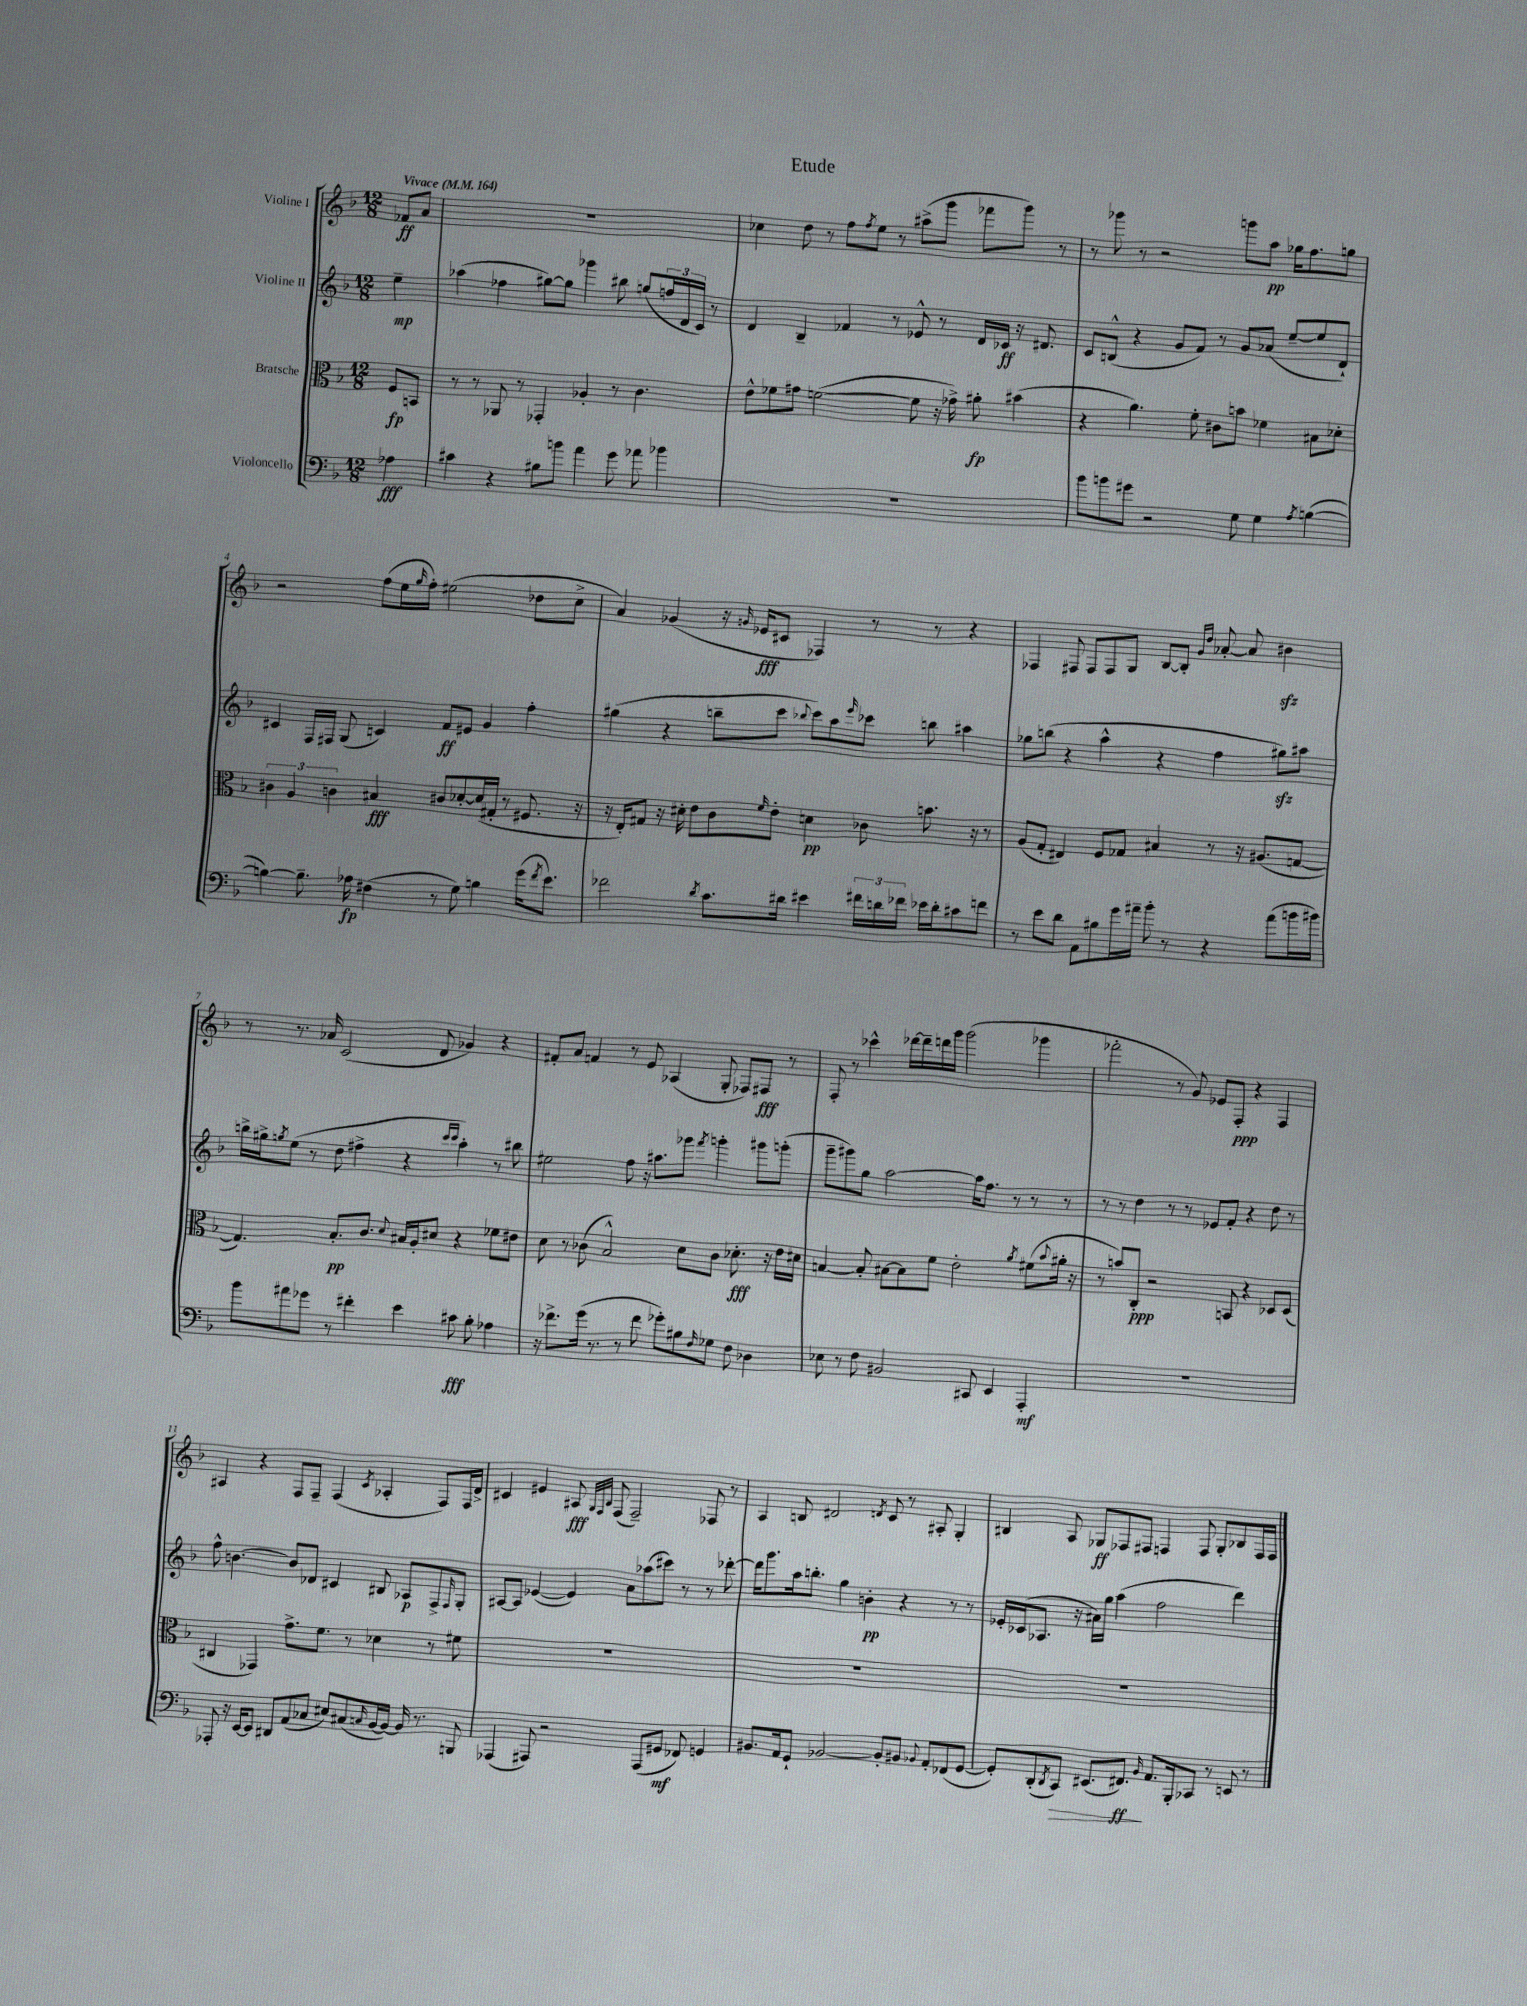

**kern	**dynam	**kern	**dynam	**kern	**dynam	**kern	**dynam
*part4	*part4	*part3	*part3	*part2	*part2	*part1	*part1
*staff4	*staff4	*staff3	*staff3	*staff2	*staff2	*staff1	*staff1
*I"Violoncello	*	*I"Bratsche	*	*I"Violine II	*	*I"Violine I	*
*clefF4	*	*clefC3	*	*clefG2	*	*clefG2	*
*k[b-]	*	*k[b-]	*	*k[b-]	*	*k[b-]	*
*M12/8	*	*M12/8	*	*M12/8	*	*M12/8	*
*MM164	*	*MM164	*	*MM164	*	*MM164	*
=	=	=	=	=	=	=	=
!	!	!	!	!	!	!LO:TX:a:B:t=Vivace	!
4A-X\	fff	8F/L	fp	4ee~\	mp	8f-X/L	ff
.	.	8BBn/J	.	.	.	8a/J	.
=1	=1	=1	=1	=1	=1	=1	=1
4c#X\	.	8r	.	(4aa-X\	.	1.r	.
.	.	8r	.	.	.	.	.
4r	.	8AA-X/	.	4ff-X\	.	.	.
.	.	8r	.	.	.	.	.
8B#X\L	.	4GG-X'/	.	[8gg#X\L)	.	.	.
8bn\J	.	.	.	8gg#\J]	.	.	.
4a\	.	4A-X'/	.	4ggg-X\	.	.	.
8g\	.	8r	.	8bb#X\	.	.	.
8a-X\	.	4.c\	.	(8ggn/L	.	.	.
4b-X\	.	.	.	24ffn/L	.	.	.
.	.	.	.	24d/	.	.	.
.	.	.	.	24c/JJ)	.	.	.
.	.	.	.	8r	.	.	.
=2	=2	=2	=2	=2	=2	=2	=2
1.r	.	8e^^\L	.	4d/	.	4cc-X\	.
.	.	8f-X\	.	.	.	.	.
.	.	8g#X\J	.	4B-~/	.	8dd\	.
.	.	([2fn\	.	.	.	8r	.
.	.	.	.	4f-X/	.	8ff\L	.
.	.	.	.	.	.	8qff/	.
.	.	.	.	.	.	8ee\J	.
.	.	.	.	8r	.	8r	.
.	.	8f\]	.	8e-X^^/	.	(8aa#X^\L	.
.	.	16r	.	8r	.	8ggg\J	.
.	.	16g-X^\)	.	.	.	.	.
.	.	8a#X'\	fp	16d/LL	.	8fff-X\L	.
.	.	.	.	16c-X/JJ	ff	.	.
.	.	(4b#X\	.	16r	.	8ggg\J)	.
.	.	.	.	8.d#X/	.	.	.
.	.	.	.	.	.	8r	.
=3	=3	=3	=3	=3	=3	=3	=3
8b-\L	.	4r	.	8c/L	.	8r	.
8bn\	.	.	.	(8Bn^^/J	.	8ggg-X\	.
8g#X\J	.	4.a\)	.	4r	.	8r	.
2r	.	.	.	.	.	2r	.
.	.	.	.	8g/L	.	.	.
.	.	8f'\	.	8f/J)	.	.	.
.	.	8c#X\L	.	8r	.	.	.
8G\	.	8bn\J	.	8g/L	.	8gggn\L	.
4G\	.	4f-X\	.	(8a-X/J	.	8aa\J	pp
.	.	.	.	[8ee~/L	.	16gg-X\KL	.
.	.	.	.	.	.	8.ff\	.
8qA/	.	.	.	.	.	.	.
([4Bn\	.	8B#X\L	.	8ee/]	.	.	.
.	.	8d-X'\J	.	8d`/J)	.	8ggn\J	.
!!LO:LB:g=z
=4	=4	=4	=4	=4	=4	=4	=4
4Bn\_)	.	6c#X\	.	4c#X/	.	2r	.
.	.	6A/	.	.	.	.	.
8.B~\]	.	.	.	16F/LL	.	.	.
.	.	.	.	16F#X/JJ	.	.	.
.	.	6cn\	.	.	.	.	.
.	.	.	.	(8G/	.	.	.
16A-X\	fp	.	.	.	.	.	.
(4F#X\	.	4B#X/	fff	4cn/)	.	(8ff\L	.
.	.	.	.	.	.	16ee\L	.
.	.	.	.	.	.	16qqgg/	.
.	.	.	.	.	.	16ff'\JJ)	.
8r	.	8c#X/L	.	8f/L	ff	(2ee#X\	.
8G\)	.	[8d-X'/	.	8e#X/J	.	.	.
4Bn\	.	(16d-/L]	.	4g/	.	.	.
.	.	16G#X'/JJ	.	.	.	.	.
.	.	8r	.	.	.	.	.
(16g\KL	.	8.F#X/	.	4ff'\	.	8dd-X\L	.
8qf/	.	.	.	.	.	.	.
8.e\J)	.	.	.	.	.	.	.
.	.	.	.	.	.	8cc^\J	.
.	.	16r	.	.	.	.	.
=5	=5	=5	=5	=5	=5	=5	=5
2f-X\	.	16r	.	(4gg#X\	.	4a/)	.
.	.	16E'/KL)	.	.	.	.	.
.	.	8G#X/J	.	.	.	.	.
.	.	16r	.	4r	.	(4g-X/	.
.	.	16d#X'\	.	.	.	.	.
.	.	8e\L	.	.	.	.	.
8qd/	.	.	.	.	.	.	.
8.c\L	.	8c\	.	8bbn~\L	.	16r	.
.	.	.	.	.	.	16qqgn/	.
.	.	.	.	.	.	16e-X/KL	fff
.	.	16qqf/	.	.	.	.	.
.	.	8e'\J	.	8ccc\J	.	8c#X/J	.
16d#X\Jk	.	.	.	.	.	.	.
.	.	.	.	8qqbb-X/	.	.	.
4e#X\	.	4dn\	pp	8ccc\L)	.	4F-X/)	.
.	.	.	.	8aa\	.	.	.
.	.	.	.	16qqeee/	.	.	.
24f#X\LL	.	8c-X\	.	8ccc-X\J	.	8r	.
24dn\	.	.	.	.	.	.	.
24f-X\JJ	.	.	.	.	.	.	.
16e-X\LL	.	8.bn\	.	8bbn\	.	8r	.
16d'\J	.	.	.	.	.	.	.
8c#X\	.	.	.	4aa#X\	.	4r	.
.	.	16r	.	.	.	.	.
8fn\J	.	8r	.	.	.	.	.
=6	=6	=6	=6	=6	=6	=6	=6
8r	.	(8A/L	.	8gg-X\L	.	4F-X/	.
8e\L	.	8G'/J	.	(8bbn\J	.	.	.
8d\J	.	4E#X/)	.	4r	.	8F#X/	.
8AA\L	.	.	.	.	.	8F#/L	.
8B#X\	.	8F/L	.	4aa^^\	.	8F#/	.
16g\L	.	8G-X/J	.	.	.	8G/J	.
16a#X~\JJ	.	.	.	.	.	.	.
8b-'\	.	4B#X/	.	4r	.	[8B-/L	.
8r	.	.	.	.	.	8B-'/J]	.
.	.	.	.	.	.	16qqg/LL	.
.	.	.	.	.	.	16qqdd/JJ	.
4r	.	8r	.	4ff\	.	[8a-X'/	.
.	.	16r	.	.	.	8a-/]	.
.	.	(8.A#X/L	.	.	.	.	.
(8a#\L	.	.	.	8gg#Xzz\L)	.	4b#Xzz\	.
16bn\L	.	[8Gn/J	.	8aa#X\J	.	.	.
16b#X\JJ)	.	.	.	.	.	.	.
!!LO:LB:g=z
=7	=7	=7	=7	=7	=7	=7	=7
8b-\L	.	4.G/])	.	16bbn^\LL	.	8r	.
.	.	.	.	16gg#X^\J	.	.	.
.	.	.	.	8qggn/	.	.	.
8a#X\	.	.	.	(8ee\J	.	8.r	.
8g-X\J	.	.	.	8r	.	.	.
.	.	.	.	.	.	16a-X/	.
8r	.	8.B-'/L	pp	8dd\	.	(2c/	.
4f#X'\	.	.	.	4ff#X^\	.	.	.
.	.	8.c/J	.	.	.	.	.
.	.	8qqd/	.	.	.	.	.
4e\	.	16B#X/LL	.	4r	.	.	.
.	.	16A'/J	.	.	.	.	.
.	.	8d#X/J	.	.	.	8d/	.
.	.	.	.	16qqccc/LL	.	.	.
.	.	.	.	16qqccc/JJ	.	.	.
8c#X\	fff	4r	.	4aa'\)	.	4g-X/)	.
8B-'\	.	.	.	.	.	.	.
4A-X\	.	8f-X\L	.	8r	.	4r	.
.	.	8e#X\J	.	8bb#X\	.	.	.
=8	=8	=8	=8	=8	=8	=8	=8
16r	.	8d\	.	2ee#X\	.	8f#X'/L	.
8.f-X^\L	.	.	.	.	.	.	.
.	.	8r	.	.	.	8a/J	.
(16g\Jk	.	(8c-X\	.	.	.	4fn/	.
8.r	.	.	.	.	.	.	.
.	.	2B-^^/)	.	.	.	.	.
8r	.	.	.	8ff\	.	8r	.
8f-\	.	.	.	16r	.	8e/	.
.	.	.	.	8.aa#X\L	.	.	.
8g-X'\L)	.	.	.	.	.	(4A-X/	.
8B#X\	.	8d\L	.	8ggg-X\J	.	.	.
16qqF/	.	.	.	8qfff/	.	.	.
8G-X\J	.	8c-\J	.	4gggn'\	.	8G'/	.
8F\	.	8.d-X'\	fff	.	.	8F-X/L)	.
4D-X\	.	.	.	8ggg#X\L	.	8F#X/J	fff
.	.	16r	.	.	.	.	.
.	.	16e\LL	.	(8gggn'\J	.	8r	.
.	.	16d#X\JJ	.	.	.	.	.
=9	=9	=9	=9	=9	=9	=9	=9
8E-X\	.	[4Bn/	.	8ggg~\L	.	8F'/	.
8r	.	.	.	8ggg#X\)	.	8r	.
8F\	.	8B'/]	.	8gg\J	.	4ccc-X^^\	.
2BB#X/	.	[8B#X\L	.	[2aa\	.	.	.
.	.	8B#\]	.	.	.	[16ddd-X\LL	.
.	.	.	.	.	.	16ddd-~\]	.
.	.	8f\J	.	.	.	16dddn\	.
.	.	.	.	.	.	16ggg\JJ	.
.	.	2e'\	.	.	.	(2ggg\	.
8CC#X/	.	.	.	16aa\KL]	.	.	.
.	.	.	.	8.ff\J	.	.	.
4EE/	.	.	.	.	.	.	.
.	.	.	.	8r	.	.	.
.	.	8qa/	.	.	.	.	.
4AAA'/	mf	(8f#X\L	.	8r	.	4ggg-X\	.
.	.	8qqb-/	.	.	.	.	.
.	.	16a#X'\Jk	.	8r	.	.	.
.	.	16r	.	.	.	.	.
=10	=10	=10	=10	=10	=10	=10	=10
1.r	.	8r	.	8r	.	2fff-X'\	.
.	.	8bn/L)	.	8r	.	.	.
.	.	8C'/J	ppp	4dd\	.	.	.
.	.	2r	.	.	.	.	.
.	.	.	.	8r	.	8r	.
.	.	.	.	8r	.	8g/)	.
.	.	.	.	8e-X/L	.	8e-X/L	.
.	.	8BBn/	.	8f'/J	.	8F'/J	ppp
.	.	4r	.	4r	.	4r	.
.	.	8D-X/L	.	8dd\	.	4F/	.
.	.	(8D-/J	.	8r	.	.	.
!!LO:LB:g=z
=11	=11	=11	=11	=11	=11	=11	=11
8AAA-X'/	.	4C#X/	.	8ff^^\	.	4A#X/	.
16r	.	.	.	[4.bn\	.	.	.
[16EE/KL	.	.	.	.	.	.	.
8EE/J]	.	4GG-X/)	.	.	.	4r	.
8DD#X/L	.	.	.	.	.	.	.
(8AA/	.	8.g^\L	.	8b/L]	.	8F/L	.
8C-X/J	.	.	.	8d-X/J	.	8F~/J	.
.	.	8.f\J	.	.	.	.	.
8E#X/L)	.	.	.	4c#X/	.	(4F/	.
(8C#X/	.	8r	.	.	.	.	.
16qqCn/	.	.	.	.	.	8qc/	.
[16BB-/L	.	4d-X\	.	8B#X/	.	4A-X'/	.
16BB-/JJ_)	.	.	.	.	.	.	.
16BB-/]	.	.	.	8A-X/L	p	.	.
8.r	.	.	.	.	.	.	.
.	.	8r	.	8F^/	.	8F/L)	.
.	.	.	.	16qqF/	.	.	.
8BBBn/	.	8f#X\	.	8G'/J	.	16F/L	.
.	.	.	.	.	.	16d^/JJ	.
=12	=12	=12	=12	=12	=12	=12	=12
(4AAA-X/	.	1.r	.	[8A#X/L	.	4c#X/	.
.	.	.	.	8A#/J]	.	.	.
8AAA#X/)	.	.	.	([4e-X/	.	4e#X/	.
2r	.	.	.	.	.	.	.
.	.	.	.	4e-/])	.	8A#X/	fff
.	.	.	.	.	.	32qqG/LLL	.
.	.	.	.	.	.	32qqF/	.
.	.	.	.	.	.	32qqB-/JJJ	.
.	.	.	.	.	.	(8F/	.
.	.	.	.	8a\L	.	2F~/)	.
(8AAA#/L	.	.	.	(8aa-X\	.	.	.
8GG#X/J	mf	.	.	8ccc#X\J)	.	.	.
8FF-X/)	.	.	.	8r	.	.	.
4GGn/	.	.	.	8r	.	8F-X/	.
.	.	.	.	[8ddd-X'\	.	8r	.
=13	=13	=13	=13	=13	=13	=13	=13
8.BB#X/L	.	1.r	.	16ddd-\KL]	.	4A/	.
.	.	.	.	8.ggg\	.	.	.
16AA/k	.	.	.	.	.	.	.
8GG`/J	.	.	.	16aa\k	.	8Bn/	.
.	.	.	.	8.bbn'\J	.	.	.
[2BB-X/	.	.	.	.	.	2d#X/	.
.	.	.	.	4gg\	.	.	.
.	.	.	.	4bn'\	pp	.	.
.	.	.	.	.	.	8qdn/	.
8BB-'/L]	.	.	.	.	.	8c/	.
8BB#X/J	.	.	.	4r	.	8r	.
8qqBB-X/	.	.	.	.	.	.	.
8AA'/L	.	.	.	.	.	8A#X'/	.
(8FF-X/	.	.	.	8r	.	4G'/	.
[8GG/J	.	.	.	8r	.	.	.
=14	=14	=14	=14	=14	=14	=14	=14
8GG'/L])	.	1.r	.	16e-X'/LL	.	4B#X/	.
.	.	.	.	(16c-X/J	.	.	.
(8DD'/	.	.	.	8.A-X/J	.	.	.
8qDD/	.	.	.	.	.	.	.
!	!LO:HP:b	!	!	!	!	!	!
8CC/J)	>	.	.	.	.	8A/	.
.	.	.	.	16r	.	.	.
(8.EE#X/L	.	.	.	16a#X\LL)	.	8G-X/L	ff
.	.	.	.	16gg\JJ	.	.	.
.	.	.	.	(4aa\	.	8F-X/	.
8.FF#X/J)	ff	.	.	.	.	.	.
.	.	.	.	.	.	8F#X/J	.
16qqBB-/	.	.	.	.	.	.	.
8.AA/L	]	.	.	2ff\	.	4Fn/	.
16BBB-'/k	.	.	.	.	.	.	.
8CC-X/J	.	.	.	.	.	8F/	.
8r	.	.	.	.	.	8G-'/L	.
8EEn/	.	.	.	4ddd\)	.	8B-X/	.
8r	.	.	.	.	.	16F/L	.
.	.	.	.	.	.	16F/JJ	.
==	==	==	==	==	==	==	==
*-	*-	*-	*-	*-	*-	*-	*-
